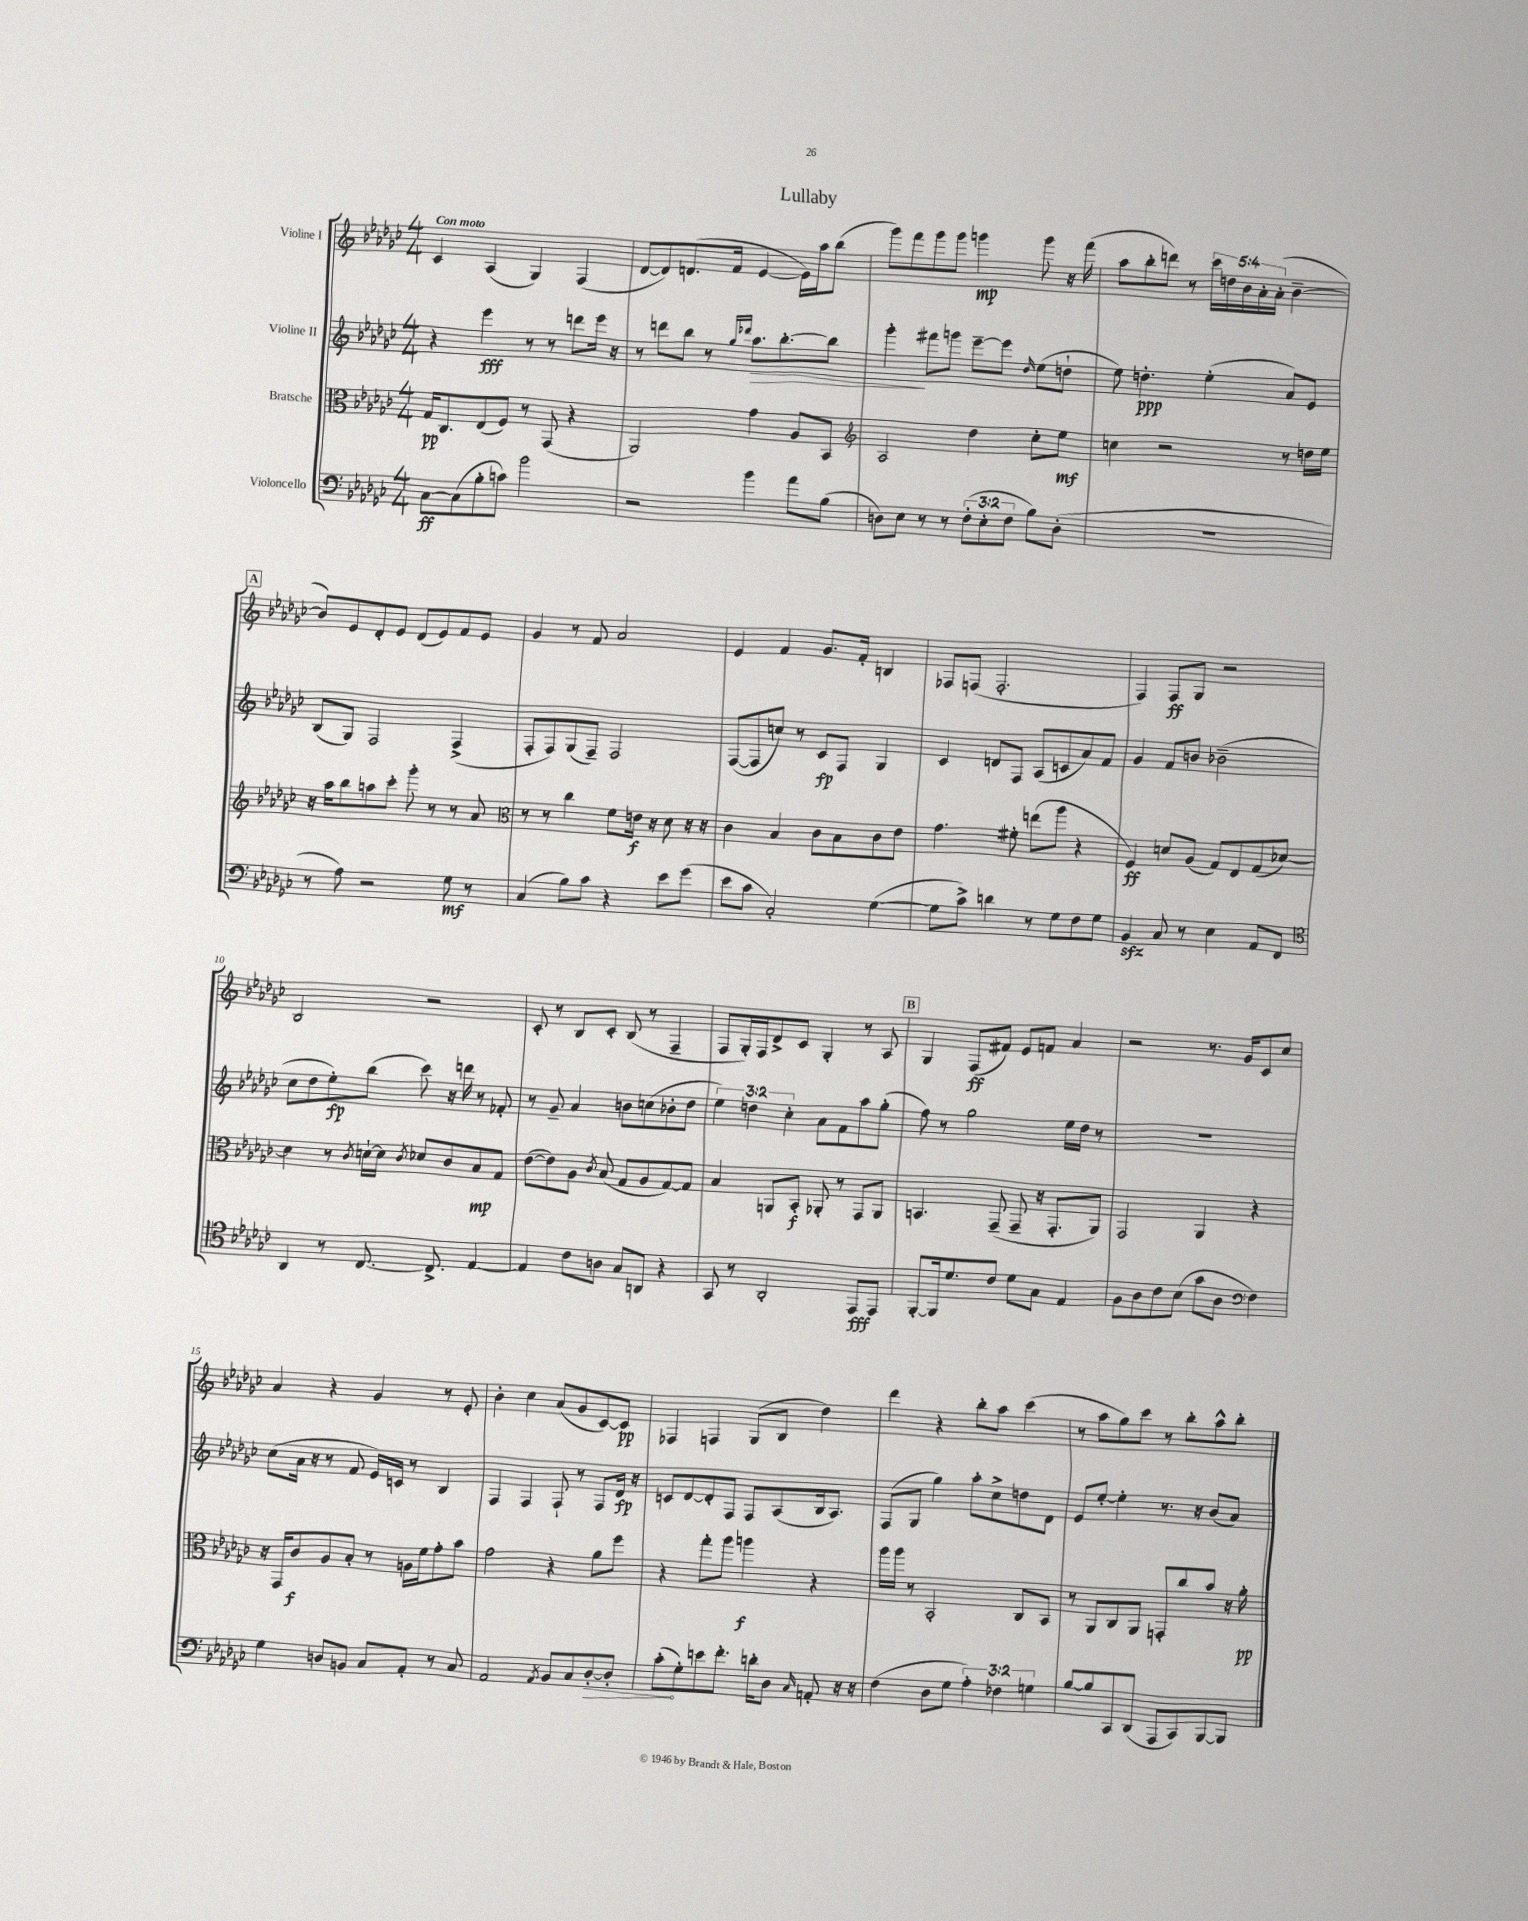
\header { title = "Lullaby" }
<<
\new StaffGroup <<
\new Staff = "s0" \with { instrumentName = "Violine I" } {
    \clef treble \key ges \major \numericTimeSignature \time 4/4 \override Staff.TupletNumber.text = #tuplet-number::calc-fraction-text \tempo "Con moto"
    \autoBeamOff ces'4 aes4( ges4) f4( |
    des'8[~ des'8) d'8.( f'16] ees'4~ ees'16[) aes''16 bes''8]( |
    ges'''8[) f'''8 ges'''8 ges'''8] g'''4\mp g'''8 r16 f'''16( |
    aes''8[ bes''8-. d'''8]) r8 \tuplet 5/4 { ces'''16[ d''16 bes'16 aes'16-. aes'16]-.( } bes'4~-- |
    \mark \markup { \box "A" } bes'8[) ees'8 des'8-. ees'8] des'8[( ees'8) f'8 ees'8] |
    ges'4 r8 f'8 aes'2 |
    ees'4 f'4 ges'8.[ f'16]-. b4 |
    fes8[ f8]( f2.-. |
    f4) f8[\ff ges8] r2 |
    bes2 r2 |
    ces'8-. r8 bes8[ ces'8]-. bes8( r8 f4-- |
    f8[ ges16-.) f16 des'8-> ces'8] ges4-. r8 aes8 |
    \mark \markup { \box "B" } ges4 f8[\ff( fis'8]) ees'8[ f'8] aes'4 |
    r2 r8. ges'16[ ces'8 ces''8] |
    aes'4 r4 ges'4 r8 ees'8-. |
    bes'4-. ces''4 aes'8[( ges'8 ces'8~) ces'8]\pp |
    fes4 f4 ges8[( bes8] des''4) |
    des'''4 r4 bes''8[-. aes''8] ces'''4( |
    r8 aes''8[ ges''8) ces'''8] r8 bes''8[-. aes''8-^ bes''8]-. \bar "|." |
}
\new Staff = "s1" \with { instrumentName = "Violine II" } {
    \clef treble \key ges \major \numericTimeSignature \time 4/4 \override Staff.TupletNumber.text = #tuplet-number::calc-fraction-text
    \autoBeamOff r4 ees'''4\fff r8 r8 d'''8[ ees'''16] r16 |
    r8 d'''8[ bes''8] r8 \grace { ges''16[ des'''16] } aes''8.[\> bes''8.~-. bes''8] |
    ges'''4-.\! fis'''8[ g'''8] ees'''8[~-- ees'''8] \grace { des''16 } ees''8[( d''8]-! |
    ees''8) d''4.-.\ppp ees''4-.( aes'8[) ees'8] |
    \mark \markup { \box "A" } bes8[( ges8]) f2 f4->( |
    f8[-. f8) ges8( f8]--) f2 |
    f8[~( f8 c''8]) r8 ces'8[\fp f8] ges4 |
    ces'4 d'8[ f8] aes8[( c'8 aes'8) f'8] |
    ges'4 f'8[ b'8] bes'2--( |
    ces''8[ des''8 ees''8-.\fp) bes''8]( ces'''8) r16 d'''16 r8 fes'8-. |
    r8 ges'8-- aes'4 b'8[ c''8( bes'8-. des''8] |
    \tuplet 3/2 { ees''4) d''4 ces''4-. } aes'8[ f'8 aes''8 ges''8]-.( |
    \mark \markup { \box "B" } f''8) r8 ges''2 ees''16[ des''16] r8 |
    R1 |
    ces''8[( aes'16] r16 r8 f'8 ees'16[) c'16] r8 bes4 |
    f4 f4 f8-! r8 f8[ des'16]\fp r16 |
    c'8[ des'8~ des'8-. f8] f8[ aes8( bes16 aes8.]) |
    f8[( ges8] ges''4) aes''8[-. ces''8-> d''8 des'8] |
    ees'8[ ees''8]~-. ees''4-. r8. r16 bes'8[( aes'8]) \bar "|." |
}
\new Staff = "s2" \with { instrumentName = "Bratsche" } {
    \clef alto \key ges \major \numericTimeSignature \time 4/4
    \autoBeamOff ges16[\pp ces8. ees8( f8]) r8 ges,8( r4 |
    aes,2) ges'4 aes8[ bes,8] |
    \clef treble aes2 des''4 ces''8[-. ees''8]\mf |
    c''4 r2 r8 d''16[ ees''16] |
    \mark \markup { \box "A" } r16 aes''16[ bes''8 a''8 ces'''8]-. ges'''8-. r8 r8 aes'8 |
    \clef alto r8 r8 ces''4 f'8[ e'16]\f r16 des'8 r16 r16 |
    ces'4 bes4 ces'8[ bes8 ces'8 ees'8] |
    ges'4. fis'8-. e''8[( aes''8] r4 |
    f4\ff) d'8[ aes8]( ges8[) ees8 ges8( des'8]~) |
    des'4 r8 \acciaccatura { ces'8 } d'16[~-! d'16] \acciaccatura { ces'8 } des'8[ ces'8 bes8\mp ges8] |
    ees'8[~( ees'8) aes8] \acciaccatura { ces'8 } bes8( ges8[ aes8 ges8~) ges8] |
    bes4 a,8[ bes,8]-.\f aes,8-. r8 ges,8[ aes,8] |
    \mark \markup { \box "B" } b,4. ges,8--( ges,8-- r16 ges,8.[-. aes,8]) |
    ges,2 aes,4 r4 |
    r16 ges,16[ ces'8\f aes8 bes8]-. r8 a16[ f'16 ges'8-. bes'8] |
    ges'2 r4 aes'8[ f''8] |
    r4 ges''8[-. aes''8] a''4\f r4 |
    aes''16[ aes''16] r8 bes,2-. ces8[ bes,8] |
    r8 aes,8[ ces8 aes,8] g,8[-. ces''8 bes'8] r16 aes'16-.\pp \bar "|." |
}
\new Staff = "s3" \with { instrumentName = "Violoncello" } {
    \clef bass \key ges \major \numericTimeSignature \time 4/4 \override Staff.TupletNumber.text = #tuplet-number::calc-fraction-text
    \autoBeamOff ces8[~\ff ces8( bes8-. c'8]) bes'2 |
    r2 bes'4 aes'8[ bes8]( |
    d8[) ees8] r8 r8 \tuplet 3/2 { f8[-.( ees8-. f8] } bes8[) d8]-.( |
    R1 |
    \mark \markup { \box "A" } r8 aes8) r2 ges8\mf r8 |
    ces4( bes8[) ces'8] r4 ees'8[ ges'8]( |
    ees'8[ ces'8] ces2-.) ges4~( |
    ges8[ ces'8]->) d'4 r8 ges8[ f8 ges8] |
    bes,4\sfz ces8 r8 ees4 aes,8[ f,8] |
    \clef tenor aes,4 r8 ces8.~ ces8.-> ees4~ |
    ees4 ces'8[ a8] ges8[ a,8] r4 |
    ges,8 r8 aes,2-. ees,8[\fff ees,8] |
    \mark \markup { \box "B" } f,8[~-. f,16 des'8. ces'8] des'8[ ges8] ees4 |
    f8[ aes8 ces'8 bes8]( ges'8[ aes8] \clef bass f4) |
    ges4 d8[ b,8] ces8[ aes,8]-. r8 ces8 |
    aes,2 \acciaccatura { aes,8 } bes,8[ ces8 \once \override Hairpin.circled-tip = ##t des8~-.\> des8]-. |
    ces'8[-.\!( ges8-.) e'8 f'8.]-. d'16[-. des8] \grace { ces16 } a,8-. r16 r16 |
    f4( des8[ ges8] \tuplet 3/2 { aes4-.) fes4 g4 } |
    bes8[~ bes8 ces,8 des,8]( aes,,8[ ces,8) bes,,8~ bes,,8] \bar "|." |
}
>>
>>
